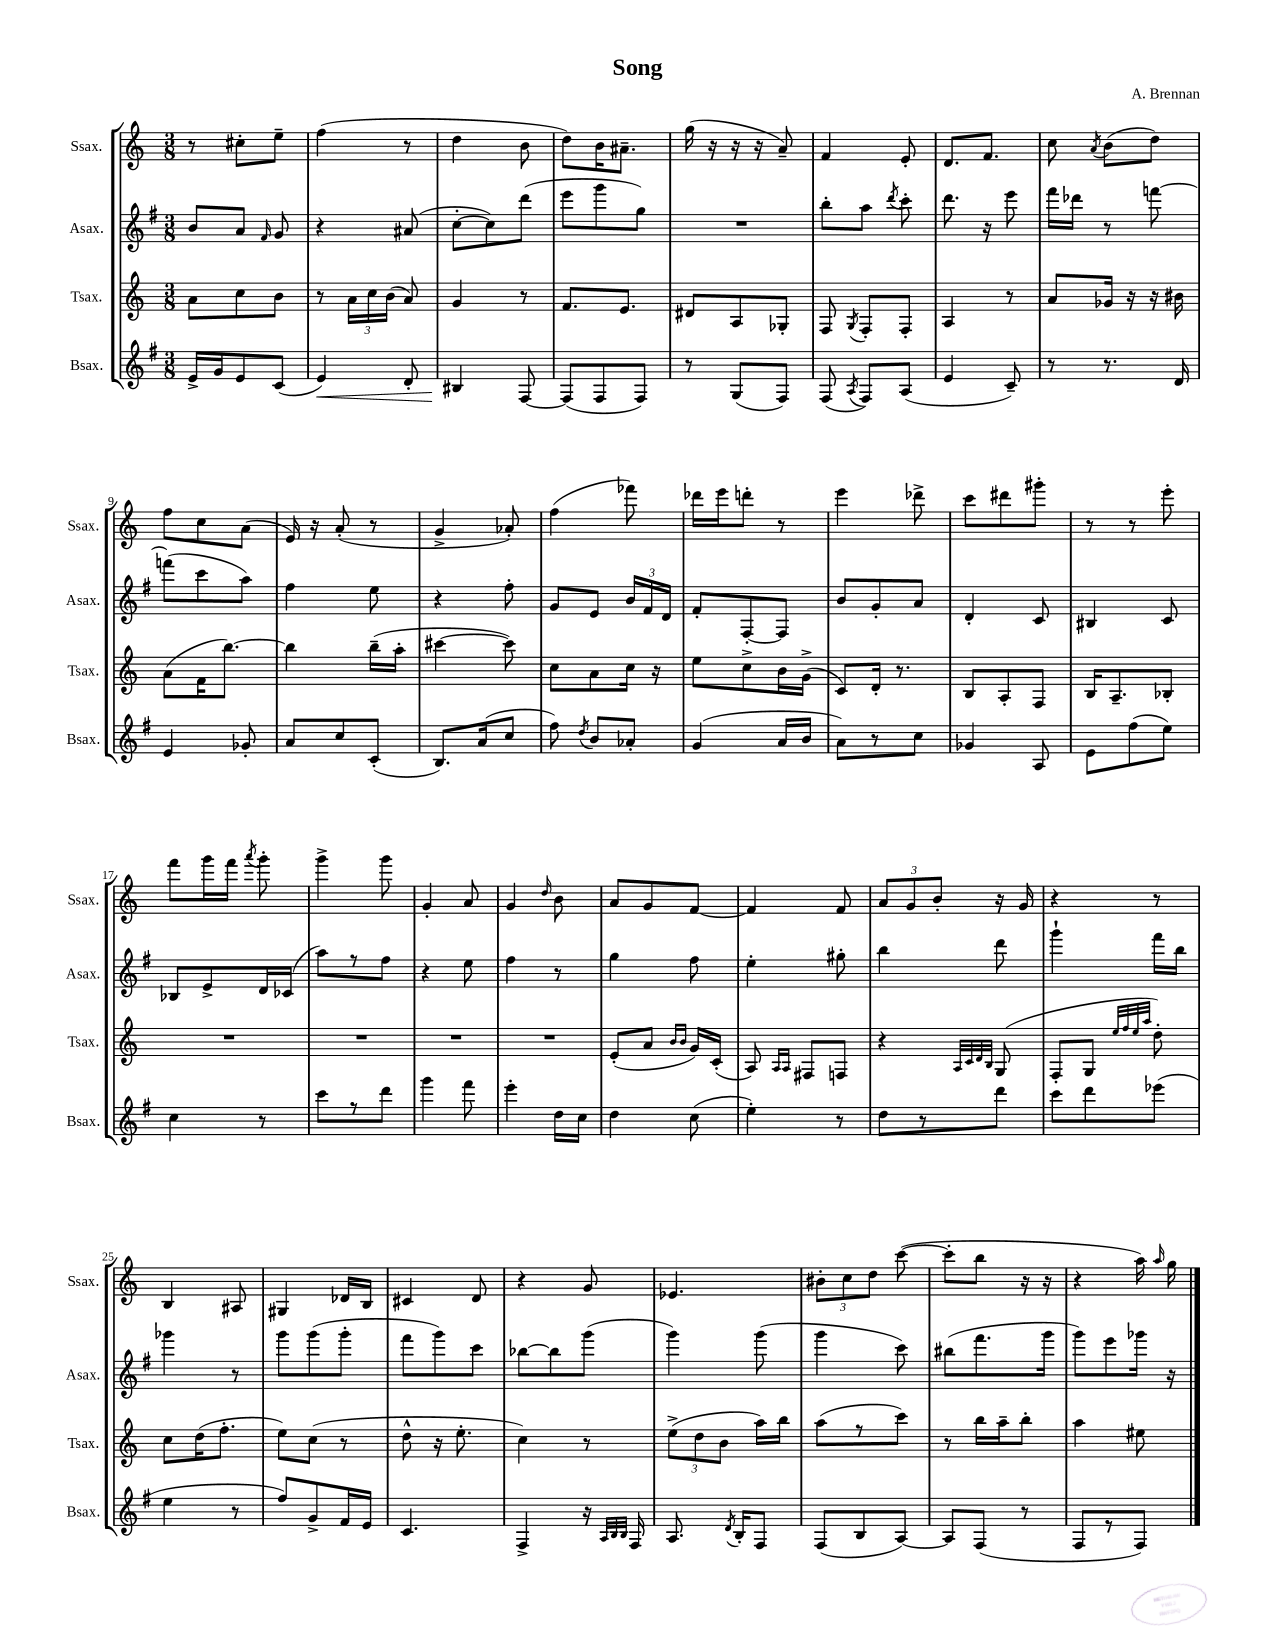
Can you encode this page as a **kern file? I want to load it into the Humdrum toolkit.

**kern	**dynam	**kern	**kern	**kern
*part4	*part4	*part3	*part2	*part1
*staff4	*staff4	*staff3	*staff2	*staff1
*I"Bsax.	*	*I"Tsax.	*I"Asax.	*I"Ssax.
*I'Bsax.	*	*I'Tsax.	*I'Asax.	*I'Ssax.
*clefG2	*	*clefG2	*clefG2	*clefG2
*k[f#]	*	*k[]	*k[f#]	*k[]
*M3/8	*	*M3/8	*M3/8	*M3/8
=1	=1	=1	=1	=1
16e^/LL	.	8a\L	8b/L	8r
16g/J	.	.	.	.
8e/	.	8cc\	8a/J	8cc#X'\L
.	.	.	16qqf#/	.
(8c/J	.	8b\J	8g/	8ee~\J
=2	=2	=2	=2	=2
!	!LO:HP:b	!	!	!
4e/)	<	8r	4r	(4ff\
.	.	24a\LL	.	.
.	.	24cc\	.	.
.	.	(24b\JJ	.	.
8d'/	.	8a/)	(8a#X/	8r
=3	=3	=3	=3	=3
4B#X/	.	4g/	[8cc'\L	4dd\
.	.	.	8cc\])	.
[8F#/	[	8r	(8ddd\J	8b\
=4	=4	=4	=4	=4
(8F#/L]	.	8.f/L	8eee\L	8dd\L)
8F#/	.	.	8ggg\	16b\K
.	.	8.e/J	.	8.a#X~\J
8F#/J)	.	.	8gg\J)	.
=5	=5	=5	=5	=5
8r	.	8d#X/L	4.r	(16gg\
.	.	.	.	16r
(8G/L	.	8A/	.	16r
.	.	.	.	16r
8F#/J)	.	8G-X'/J	.	8a~/)
=6	=6	=6	=6	=6
(8F#/	.	8F/	8bb'\L	4f/
8qA/	.	8qG/	.	.
8F#/L)	.	8F'/L	8aa\J	.
.	.	.	8qddd/	.
(8A/J	.	8F'/J	8ccc'\	8e'/
=7	=7	=7	=7	=7
4e/	.	4A/	8.ddd\	8.d/L
.	.	.	16r	8.f/J
8c~/)	.	8r	8eee\	.
=8	=8	=8	=8	=8
8r	.	8a/L	16fff#\LL	8cc\
.	.	.	16ddd-X\JJ	.
.	.	.	.	8qa/
8.r	.	16g-X/Jk	8r	(8b\L
.	.	16r	.	.
.	.	16r	[8fffn\	8dd\J)
16d/	.	16b#X\	.	.
!!LO:LB:g=z
=9	=9	=9	=9	=9
4e/	.	(8a\L	(8fffn\L]	8ff\L
.	.	16f\K	8ccc\	8cc\
.	.	[8.bb\J)	.	.
8g-X'/	.	.	8aa\J)	(8a\J
=10	=10	=10	=10	=10
8a/L	.	4bb\]	4ff#\	16e/)
.	.	.	.	16r
8cc/	.	.	.	(8a'/
(8c'/J	.	(16bb~\LL	8ee\	8r
.	.	16aa'\JJ	.	.
=11	=11	=11	=11	=11
8.B/L)	.	[4ccc#X\	4r	4g^/
(16a/k	.	.	.	.
8cc/J	.	8ccc#\])	8ff#'\	8a-X'/)
=12	=12	=12	=12	=12
8ff#\)	.	8cc\L	8g/L	(4ff\
8qdd/	.	.	.	.
8b/L	.	8a\	8e/J	.
8a-X'/J	.	16cc\Jk	24b/LL	8fff-X\)
.	.	.	24f#/	.
.	.	16r	.	.
.	.	.	24d/JJ	.
=13	=13	=13	=13	=13
(4g/	.	8ee\L	8f#'/L	16ddd-X\LL
.	.	.	.	16eee\J
.	.	8cc^\	[8F#'/	8dddn'\J
16a/LL	.	16b\L	8F#/J]	8r
16b/JJ	.	(16g^\JJ	.	.
=14	=14	=14	=14	=14
8a\L)	.	8c/L)	8b/L	4eee\
8r	.	16d'/Jk	8g'/	.
.	.	8.r	.	.
8cc\J	.	.	8a/J	8ddd-X^\
=15	=15	=15	=15	=15
4g-X/	.	8B/L	4d'/	8ccc\L
.	.	8A'/	.	8ddd#X\
8A/	.	8F/J	8c/	8ggg#X'\J
=16	=16	=16	=16	=16
8e\L	.	16B/KL	4B#X/	8r
.	.	8.A~/	.	.
(8ff#\	.	.	.	8r
8ee\J)	.	8B-X'/J	8c/	8eee'\
!!LO:LB:g=z
=17	=17	=17	=17	=17
4cc\	.	4.r	8B-X/L	8fff\L
.	.	.	8e^/	16ggg\L
.	.	.	.	16fff\JJ
.	.	.	.	8qaaa/
8r	.	.	16d/L	8ggg'\
.	.	.	(16c-X/JJ	.
=18	=18	=18	=18	=18
8ccc\L	.	4.r	8aa\L)	4ggg^\
8r	.	.	8r	.
8ddd\J	.	.	8ff#\J	8ggg\
=19	=19	=19	=19	=19
4ggg\	.	4.r	4r	4g'/
8fff#\	.	.	8ee\	8a/
=20	=20	=20	=20	=20
4eee'\	.	4.r	4ff#\	4g/
.	.	.	.	16qqdd/
16dd\LL	.	.	8r	8b\
16cc\JJ	.	.	.	.
=21	=21	=21	=21	=21
4dd\	.	(8e'/L	4gg\	8a/L
.	.	8a/J	.	8g/
.	.	16qqb/LL	.	.
.	.	16qqb/JJ	.	.
(8cc\	.	16g/LL)	8ff#\	[8f/J
.	.	(16c'/JJ	.	.
=22	=22	=22	=22	=22
4ee'\)	.	8A/)	4ee'\	4f/]
.	.	16qqA/LL	.	.
.	.	16qqA/JJ	.	.
.	.	8F#X/L	.	.
8r	.	8Fn/J	8gg#X'\	8f/
=23	=23	=23	=23	=23
8dd\L	.	4r	4bb\	12a/L
.	.	.	.	12g/
8r	.	.	.	.
.	.	.	.	12b'/J
.	.	32qqA/LLL	.	.
.	.	32qqc/	.	.
.	.	32qqd/	.	.
.	.	32qqB/JJJ	.	.
8ddd\J	.	(8G/	8ddd\	16r
.	.	.	.	16g/
=24	=24	=24	=24	=24
8ccc\L	.	8F'/L	4ggg`\	4r
8ddd\	.	8G/J	.	.
.	.	32qqee/LLL	.	.
.	.	32qqff/	.	.
.	.	32qqee/	.	.
.	.	32qqaa/JJJ	.	.
(8eee-X\J	.	8dd'\)	16fff#\LL	8r
.	.	.	16bb\JJ	.
!!LO:LB:g=z
=25	=25	=25	=25	=25
4ee\	.	8cc\L	4ggg-X\	4B/
.	.	(16dd\K	.	.
.	.	8.ff'\J	.	.
8r	.	.	8r	8A#X/
=26	=26	=26	=26	=26
8ff#/L)	.	8ee\L)	8ggg\L	4G#X/
8g^/	.	(8cc\J	(8ggg\	.
16f#/L	.	8r	8ggg'\J	16d-X/LL
16e/JJ	.	.	.	16B/JJ
=27	=27	=27	=27	=27
4.c/	.	8dd^^\	8fff#\L	4c#X/
.	.	16r	8ggg\)	.
.	.	8.ee'\	.	.
.	.	.	8ccc\J	8d/
=28	=28	=28	=28	=28
4F#^/	.	4cc\)	[8bb-X\L	4r
.	.	.	8bb-\]	.
16r	.	8r	(8ggg\J	8g/
32qqA/LLL	.	.	.	.
32qqB/	.	.	.	.
32qqB/JJJ	.	.	.	.
16F#/	.	.	.	.
=29	=29	=29	=29	=29
8.A/	.	(12ee^\L	4ggg\)	4.e-X/
.	.	12dd\	.	.
.	.	12b\J	.	.
8qd/	.	.	.	.
16B'/KL	.	.	.	.
8F#/J	.	16aa\LL)	(8ggg\	.
.	.	16bb\JJ	.	.
=30	=30	=30	=30	=30
(8F#/L	.	(8aa\L	4ggg\	12b#X'\L
.	.	.	.	12cc\
8B/	.	8r	.	.
.	.	.	.	12dd\J
[8A/J)	.	8ccc\J)	8ccc\)	([8ccc\
=31	=31	=31	=31	=31
8A/L]	.	8r	(8bb#X\L	8ccc'\L]
(8F#/J	.	16bb\LL	8.fff#\	8bb\J
.	.	16aa~\J	.	.
8r	.	8bb'\J	.	16r
.	.	.	16ggg\Jk	16r
=32	=32	=32	=32	=32
8F#/L	.	4aa\	8ggg\L)	4r
8r	.	.	8eee\	.
8F#/J)	.	8ee#X\	16ggg-X\Jk	16aa\)
.	.	.	.	16qqaa/
.	.	.	16r	16gg\
==	==	==	==	==
*-	*-	*-	*-	*-
